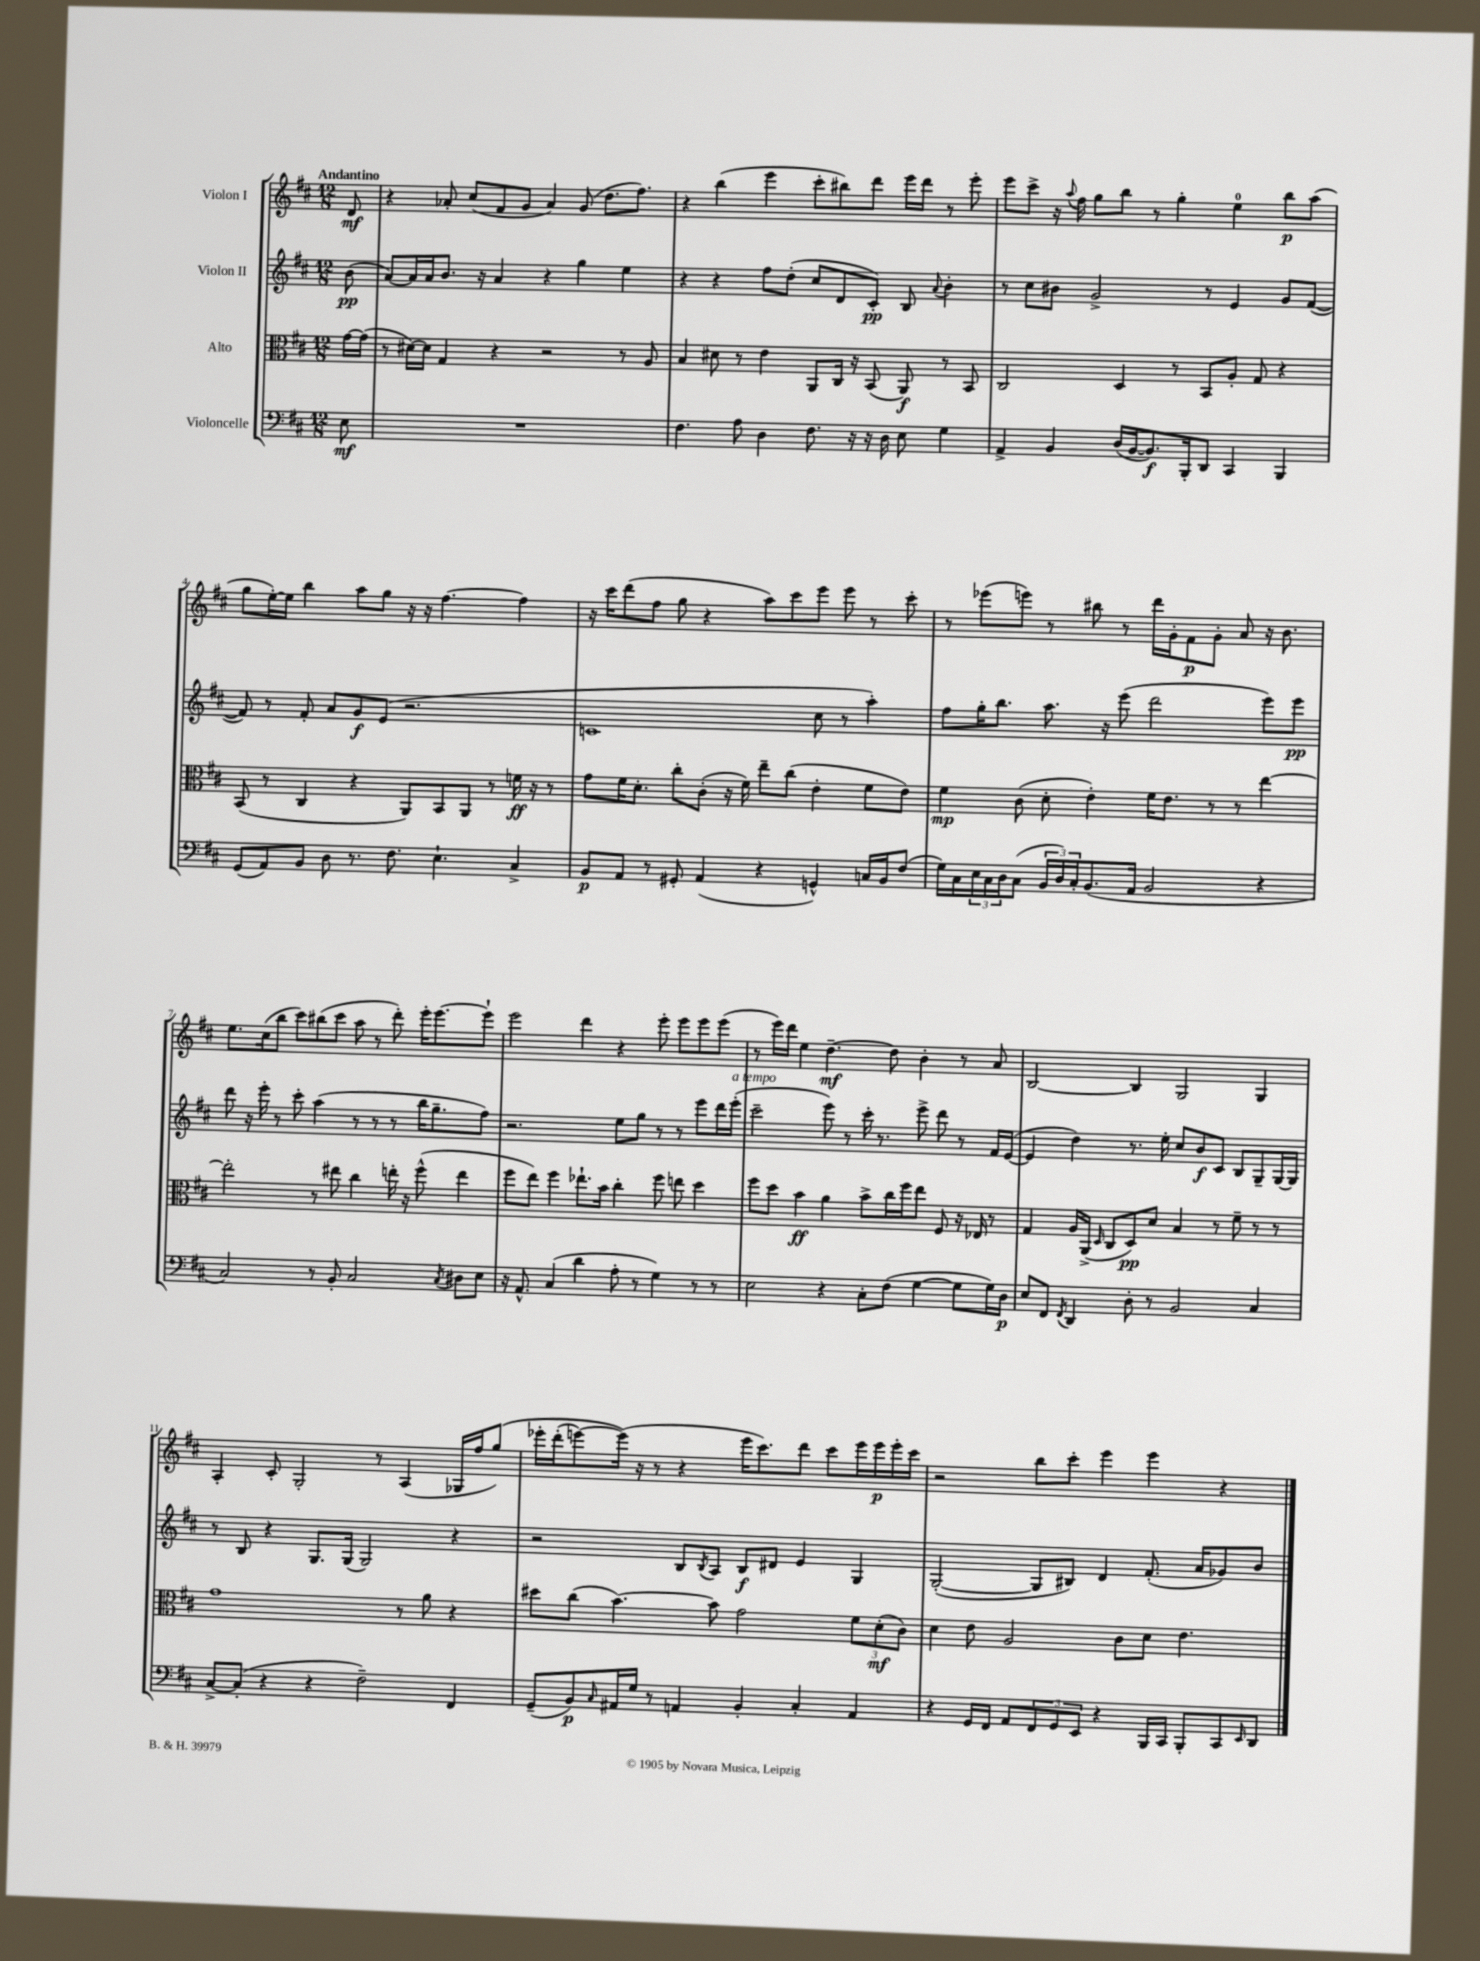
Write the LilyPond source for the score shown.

<<
\new StaffGroup <<
\new Staff = "s0" \with { instrumentName = "Violon I" } {
    \clef treble \key d \major \numericTimeSignature \time 12/8 \partial 8 \tempo "Andantino"
    d'8\mf |
    r4 aes'8-. cis''8( fis'8 g'8 aes'4) g'8( d''8. fis''8.) |
    r4 b''4( e'''4 cis'''8-. bis''8) d'''8 e'''16 d'''16 r8 e'''8-. |
    e'''8 cis'''8-> r16 \appoggiatura { a''8 } fis''16 g''8 b''8 r8 g''4-. e''4-0 b''8\p a''8( |
    g''8 e''16~-.) e''16 b''4 a''8 g''8 r16 r16 fis''4.~ fis''4 |
    r16 cis'''16 d'''8( fis''8 g''8 r4 a''8) cis'''8 e'''8 e'''8 r8 cis'''8-. |
    r8 ees'''8( e'''8) r8 bis''8 r8 d'''16 g'16-. fis'8\p g'8-. a'8 r16 b'8. |
    e''8. cis''16( b''8 cis'''8) bis''8( cis'''8 a''8 r8 d'''8-.) e'''16-. e'''8.~ e'''8-! |
    e'''2 d'''4 r4 e'''8-. e'''8 e'''8 e'''8( |
    r8 e'''16) d'''16 e''4 d''4.~--\mf d''8 b'4-. r8 a'8 |
    b2~ b4 g2 g4 |
    a4-. cis'8-. g2-. r8 a4( ges16 fis''16 g''8)\( |
    ees'''16-. d'''16-.( e'''8~) e'''16(\) r16 r8 r4 e'''16 cis'''8.) d'''8 cis'''8 e'''16 e'''16\p e'''16-. cis'''16 |
    r2 b''8 cis'''8-. e'''4 e'''4 r4 \bar "|." |
}
\new Staff = "s1" \with { instrumentName = "Violon II" } {
    \clef treble \key d \major \numericTimeSignature \time 12/8 \partial 8
    b'8\pp( |
    a'8~) a'16 a'16 b'8. r16 a'4 r4 g''4 e''4 |
    r4 r4 fis''8 d''8-.( cis''8 d'8 cis'8-.\pp) b8 \appoggiatura { a'8 } b'4-. |
    r8 cis''8 bis'8 g'2-> r8 e'4 g'8 fis'8~( |
    fis'8) r8 fis'8-. a'8 g'8\f e'8( r2. |
    c'1 cis''8 r8 a''4-.) |
    fis''8 g''16-. b''8. a''8. r16 e'''8( d'''2 e'''8) e'''8\pp |
    d'''8 r16 e'''16-. r8 cis'''8-. a''4( r8 r8 r8 b''16 g''8.-- fis''8) |
    r2. e''8 g''8 r8 r8 e'''8 d'''16 e'''16-.^\markup { \italic "a tempo" }( |
    cis'''2-- e'''8) r8 cis'''16-. r8. e'''8-> d'''8 r8 fis'16 e'16~( |
    e'4 d''4) r8. e''16-. cis''8 b'8\f cis'8 b8 g8-- g16~ g16 |
    r8 b8 r4 g8. g16( g2) r4 |
    r2 b8 \acciaccatura { b8 } a8 b8\f dis'8 e'4 g4 |
    g2~-.( g8 bis8) d'4 fis'8.-.( a'16 ges'8) b'8 \bar "|." |
}
\new Staff = "s2" \with { instrumentName = "Alto" } {
    \clef alto \key d \major \numericTimeSignature \time 12/8 \partial 8
    g'16~ g'16( |
    r8 dis'16~) dis'16 g4 r4 r2 r8 a8 |
    b4 dis'8 r8 e'4 a,8 cis16 r16 b,8( a,8\f) r8 b,8 |
    cis2 d4 r8 b,8 a8-. g8 r4 |
    b,8( r8 cis4 r4 a,8) b,8 a,8 r8 f'16\ff r16 r8 |
    g'8 fis'16 d'8.-. cis''8-. cis'8-.( r16 fis'16) e''8-- cis''8( e'4-. fis'8 e'8) |
    fis'4\mp cis'8( d'8-. e'4-.) fis'16 e'8. r8 r8 e''4~ |
    e''2-. r8 eis''8 cis''4 e''16-. r16 fis''8-^( e''4 |
    fis''8 e''8) fis''4 ees''8.-! b'16 cis''4-. fis''8 e''8 d''4 |
    fis''8 d''8 b'4\ff a'4 b'8-> cis''16 fis''16 e''8 fis8 r16 ees16 r8 |
    g4 a16 a,16->( \grace { d16 } cis8 d8\pp) d'8 b4 r8 fis'8-- r8 r8 |
    g'1 r8 a'8 r4 |
    dis''8 cis''8( b'4.~) b'8 g'2 \tuplet 3/2 { fis'8 d'8-.\mf( cis'8) } |
    d'4 e'8 a2 cis'8 d'8 e'4. \bar "|." |
}
\new Staff = "s3" \with { instrumentName = "Violoncelle" } {
    \clef bass \key d \major \numericTimeSignature \time 12/8 \partial 8
    e8\mf |
    R1. |
    fis4. a8 d4 fis8. r16 r16 d16 e8 g4 |
    a,4-> b,4 d16( b,16~ b,8.\f) b,,16-. d,8 cis,4 b,,4 |
    g,8( a,8) b,8 d8 r8. fis8. e4.-! cis4-> |
    b,8\p a,8 r8 gis,8-. a,4( r4 g,4-^) c16 b,16 fis8( |
    g16) cis16 \tuplet 3/2 { e16 cis16 d16 } cis8( \tuplet 3/2 { b,16 d16) cis16-. } b,8.( a,16 b,2 r4 |
    cis2) r8 b,8-. cis2 \acciaccatura { cis8 } dis8 e8 |
    r16 a,8.-^ cis4( d'4 a8-. r8 g4) r8 r8 |
    e2 r4 cis8-. fis8( g4~ g8 g16) d16\p |
    e8 fis,8 \acciaccatura { fis,8 } d,4 d8-. r8 b,2 cis4 |
    cis8~-> cis8-.( r4 r4 fis2--) fis,4 |
    g,8--( b,8\p) \grace { cis16 } ais,16 g16 r8 a,4 b,4-. cis4-. a,4 |
    r4 g,16 fis,16 a,8 \tuplet 3/2 { fis,8 g,8 e,8 } r4 b,,16 cis,16 b,,8-. cis,8 \grace { e,16 } d,8 \bar "|." |
}
>>
>>
